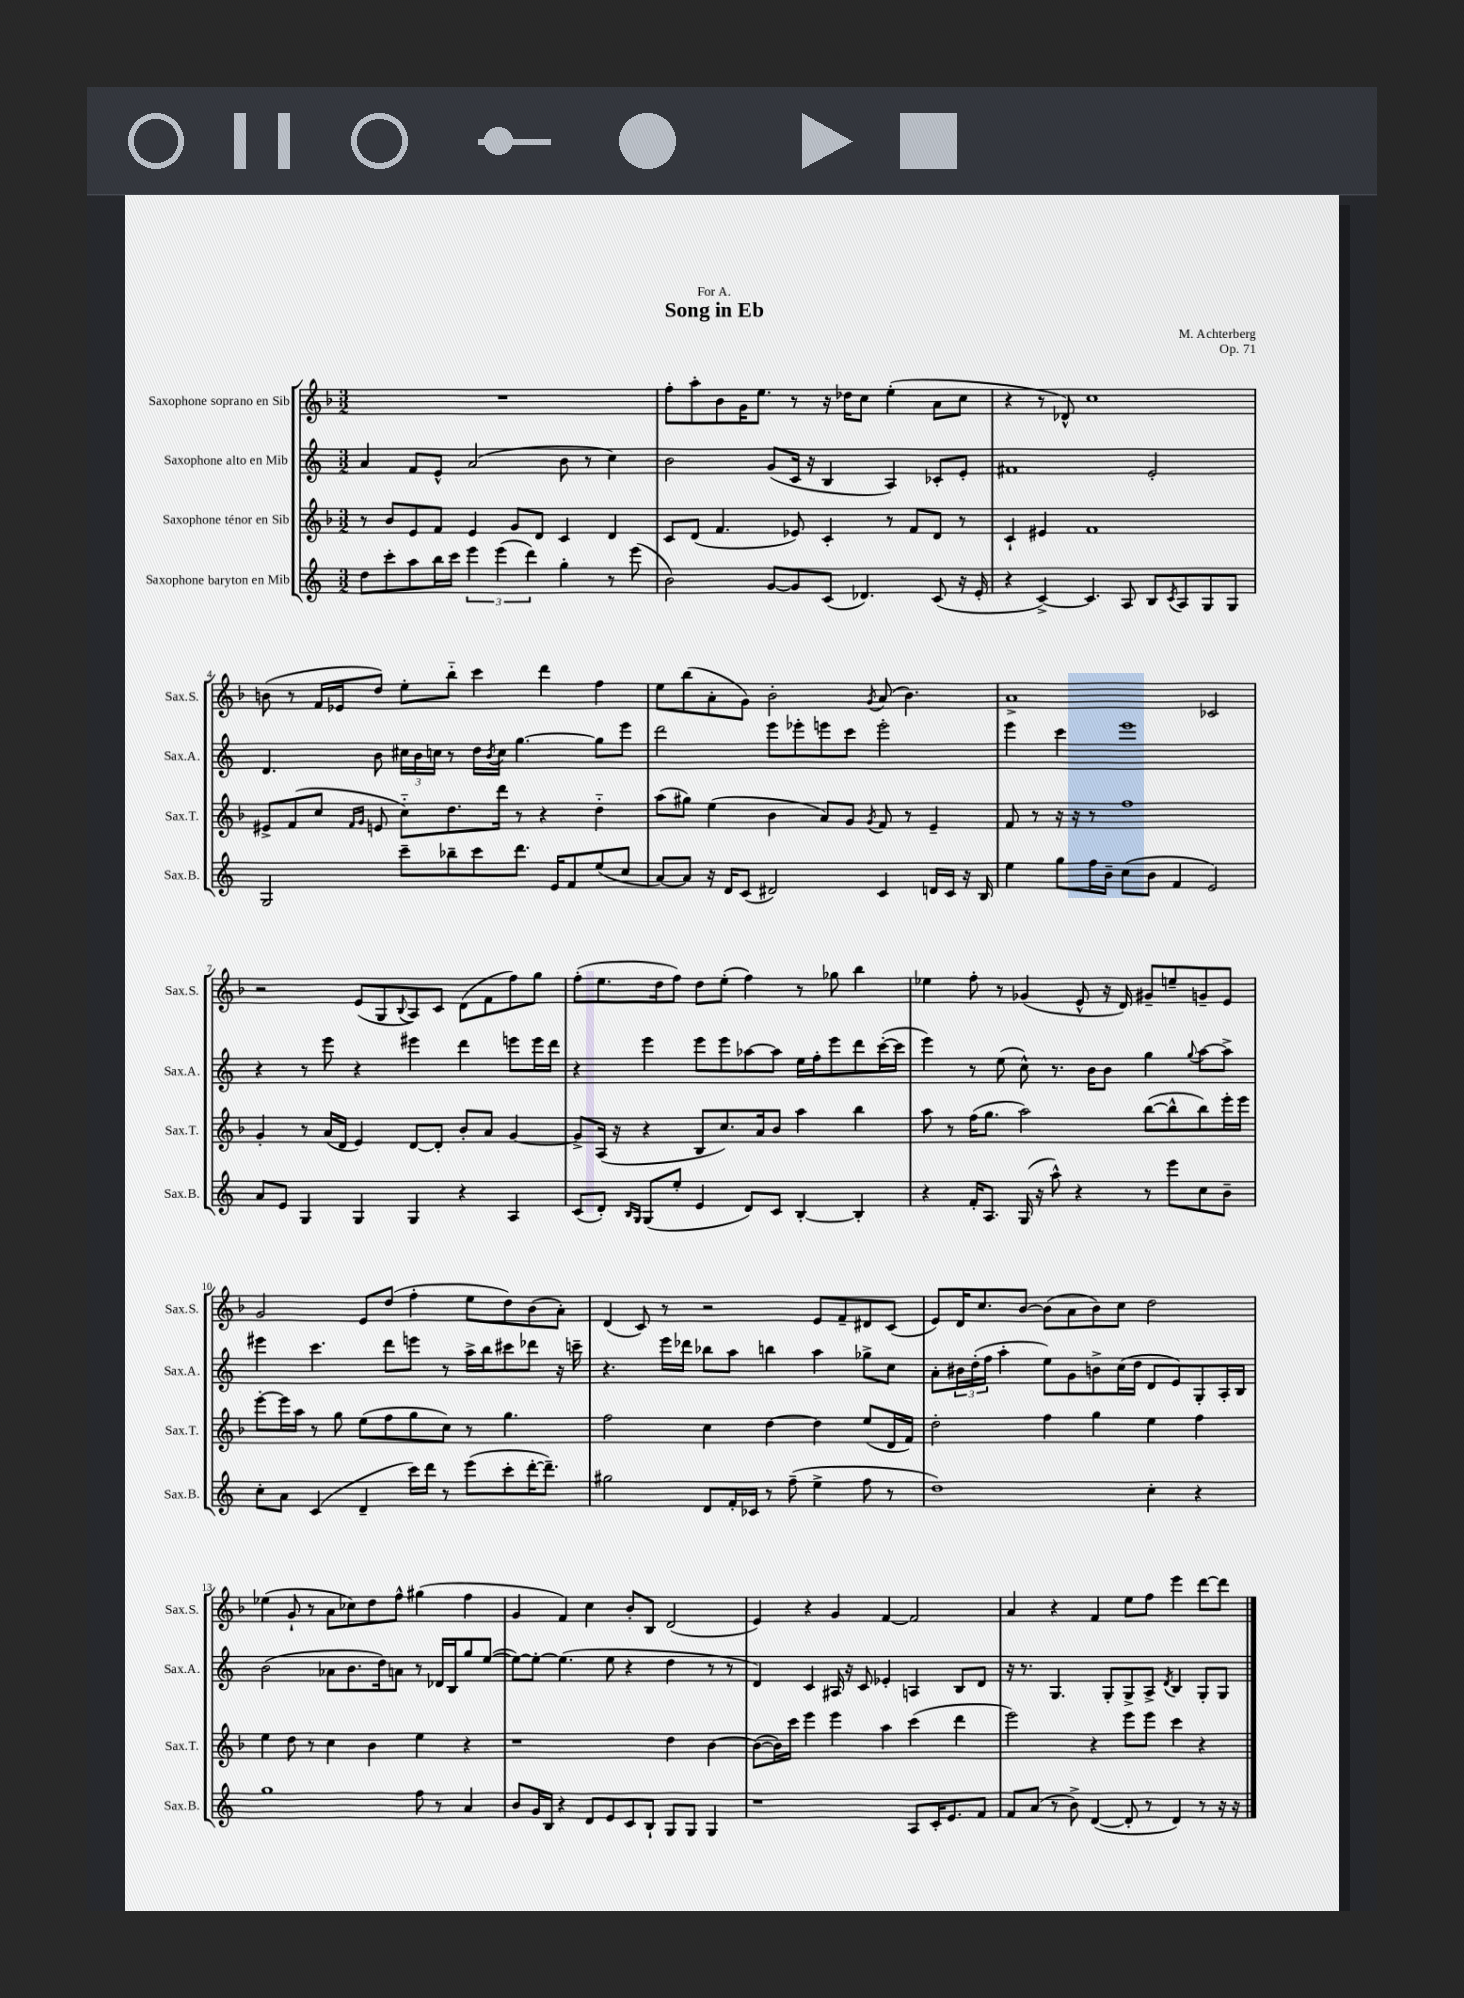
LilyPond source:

\header { title = "Song in Eb" composer = "M. Achterberg" dedication = "For A." opus = "Op. 71" }
<<
\new StaffGroup <<
\new Staff = "s0" \with { instrumentName = "Saxophone soprano en Sib" shortInstrumentName = "Sax.S." } {
    \clef treble \key f \major \numericTimeSignature \time 3/2
    R1. |
    f''8-. a''8-. bes'8 g'16 e''8. r8 r16 des''16 c''8 e''4-.( a'8 c''8 |
    r4 r8 des'8-^) c''1 |
    b'8( r8 f'16 ees'16 d''8) e''8-. bes''8-_ c'''4 d'''4 f''4 |
    e''8 bes''8( a'8-. g'8) bes'2-. \acciaccatura { g'8 } a'8( bes'4.) |
    a'1-> ces'2 |
    r2 e'8( g8 \appoggiatura { bes8 } a8) c'8 d'8( f'8 f''8) g''8 |
    f''8-.( e''8. d''16 f''8) d''8 e''8-.( f''4) r8 ges''8 bes''4 |
    ees''4 f''8-. r8 ges'4( e'8-^ r16 d'16) gis'8-- e''8-- g'8-- e'8 |
    g'2 e'8 d''8( f''4-. e''8 d''8) bes'8( a'8-.) |
    d'4( c'8) r8 r2 e'8 f'8-- dis'8 c'8( |
    e'8) d'16 c''8. bes'8~ bes'8( a'8 bes'8) c''8 d''2 |
    ees''4( g'8-! r8 a'8 ces''8) d''8 f''8-^ gis''4( f''4 |
    g'4 f'4) c''4 bes'8-. bes8 d'2( |
    e'4) r4 g'4 f'4~ f'2 |
    a'4 r4 f'4 e''8 f''8 e'''4 d'''8~ d'''8 \bar "|." |
}
\new Staff = "s1" \with { instrumentName = "Saxophone alto en Mib" shortInstrumentName = "Sax.A." } {
    \clef treble \key c \major \numericTimeSignature \time 3/2
    a'4 f'8 e'8-^ a'2( b'8 r8 c''4) |
    b'2 g'8( c'16 r16 b4 a4) ces'8-. e'8-. |
    fis'1 e'2-. |
    d'4. b'8 \tuplet 3/2 { cis''16 b'16 c''16 } r8 d''16 \acciaccatura { b'8 } c''16 g''4.~ g''8 e'''8 |
    d'''2 e'''8 ees'''8-. e'''8 c'''8 e'''2-. |
    e'''4 c'''4 e'''1 |
    r4 r8 e'''8 r4 eis'''4 d'''4 e'''8 e'''16 d'''16 |
    r4 e'''4 e'''8 e'''8 aes''8~ aes''8 e''16 f''16-. e'''8 d'''8 c'''16~-.( c'''16 |
    e'''4) r8 e''8( c''8-^) r8. b'16 b'8 g''4 \appoggiatura { g''8 } a''8~ a''8-> |
    eis'''4 c'''4. d'''8 e'''8 r8 a''16-> b''16 cis'''8 des'''8 r16 c'''16-- |
    r4. e'''16 des'''16 bes''8 a''8 b''4 a''4 ges''8-> c''8 |
    a'8-. \tuplet 3/2 { bis'16 d''16-.( f''16 } a''4-. e''8) g'8 b'8-> c''16( d''16 d'8 e'8) g8-. a16-. b16 |
    b'2( aes'8 b'8. d''16) a'8 r8 des'16 b16 g''8 e''8~( |
    e''8~) e''8~-. e''4.( e''8 r4 d''4 r8 r8 |
    d'4) c'4 ais16 r16 c'8 ees'4-. a4 b8 d'8 |
    r16 r8. g4. g8-. g8-> a8-> \acciaccatura { d'8 } b4 g8-. g8 \bar "|." |
}
\new Staff = "s2" \with { instrumentName = "Saxophone ténor en Sib" shortInstrumentName = "Sax.T." } {
    \clef treble \key f \major \numericTimeSignature \time 3/2
    r8 bes'8 e'8 f'8 e'4 g'8 d'8 c'4 d'4 |
    c'8 d'8( f'4. ees'8) c'4-. r8 f'8 d'8 r8 |
    c'4-! eis'4 f'1 |
    eis'8-> f'8( c''8 \grace { f'16 g'16 } e'8 c''8-_) d''8. d'''16 r8 r4 d''4-_ |
    a''8( gis''8) e''4( bes'4 a'8) g'8 \acciaccatura { g'8 } f'8 r8 e'4-- |
    f'8 r8 r16 r16 r8 f''1 |
    g'4-. r8 a'16( d'16 e'4) d'8~ d'8-. bes'8-. a'8 g'4~ |
    g'8-> a16( r16 r4 bes8 c''8.) a'16 bes'8 a''4 bes''4 |
    a''8 r8 f''16( g''8. a''2) bes''8~( bes''8-^ bes''8) e'''16-. e'''16 |
    e'''8~-. e'''16 a''16 r8 g''8 e''8( f''8 g''8 c''8) r8 g''4. |
    f''2 c''4 d''4~ d''4 e''8( d'16 f'16) |
    d''2-. f''4 g''4 e''4 f''4 |
    e''4 d''8 r8 c''4 bes'4 e''4 r4 |
    r1 d''4 bes'4~ |
    bes'8~( bes'16) c'''16 e'''4 e'''4 a''4 c'''4( d'''4 |
    e'''2) r4 e'''8 e'''8 c'''4 r4 \bar "|." |
}
\new Staff = "s3" \with { instrumentName = "Saxophone baryton en Mib" shortInstrumentName = "Sax.B." } {
    \clef treble \key c \major \numericTimeSignature \time 3/2
    d''8 c'''8-. a''8 b''16 c'''16 \tuplet 3/2 { e'''4 e'''4( d'''4) } g''4-. r8 e'''8( |
    b'2) g'8~ g'8 c'8( des'4.) c'8( r16 e'16-. |
    r4 c'4~->) c'4. a8 b8 \acciaccatura { c'8 } a8 g8 g8 |
    g2 c'''8-- bes''8-- c'''8 d'''8. e'16 f'8 e''8( c''8 |
    a'8~) a'8 r16 d'16 c'8( dis'2) c'4 d'16 c'16 r16 b16 |
    e''4 g''8 f''16 b'16-- c''8( b'8 f'4 e'2) |
    a'8 e'8 g4 g4 g4 r4 a4 |
    c'8( d'8-.) \grace { b16 g16 } g8( e''8-. e'4 d'8) c'8 b4~-. b4-. |
    r4 f'16-. a8. g16( r16 a''8-^) r4 r8 e'''8 c''8 b'8-- |
    c''8-. a'8 c'4( d'4-- c'''16) d'''16 r8 e'''8( c'''8-. d'''16~-. d'''8.--) |
    gis''2 d'8 f'16-. ces'16 r8 f''8--( e''4-> f''8 r8 |
    d''1) c''4-. r4 |
    g''1 f''8 r8 a'4 |
    b'8 g'16 b16 r4 d'8 e'8 c'8 b8-! g8 g8 g4 |
    r1 a8 c'16-. e'8. f'8 |
    f'8 a'8( r8 b'8->) d'4~( d'8-. r8 d'4) r8 r16 r16 \bar "|." |
}
>>
>>
